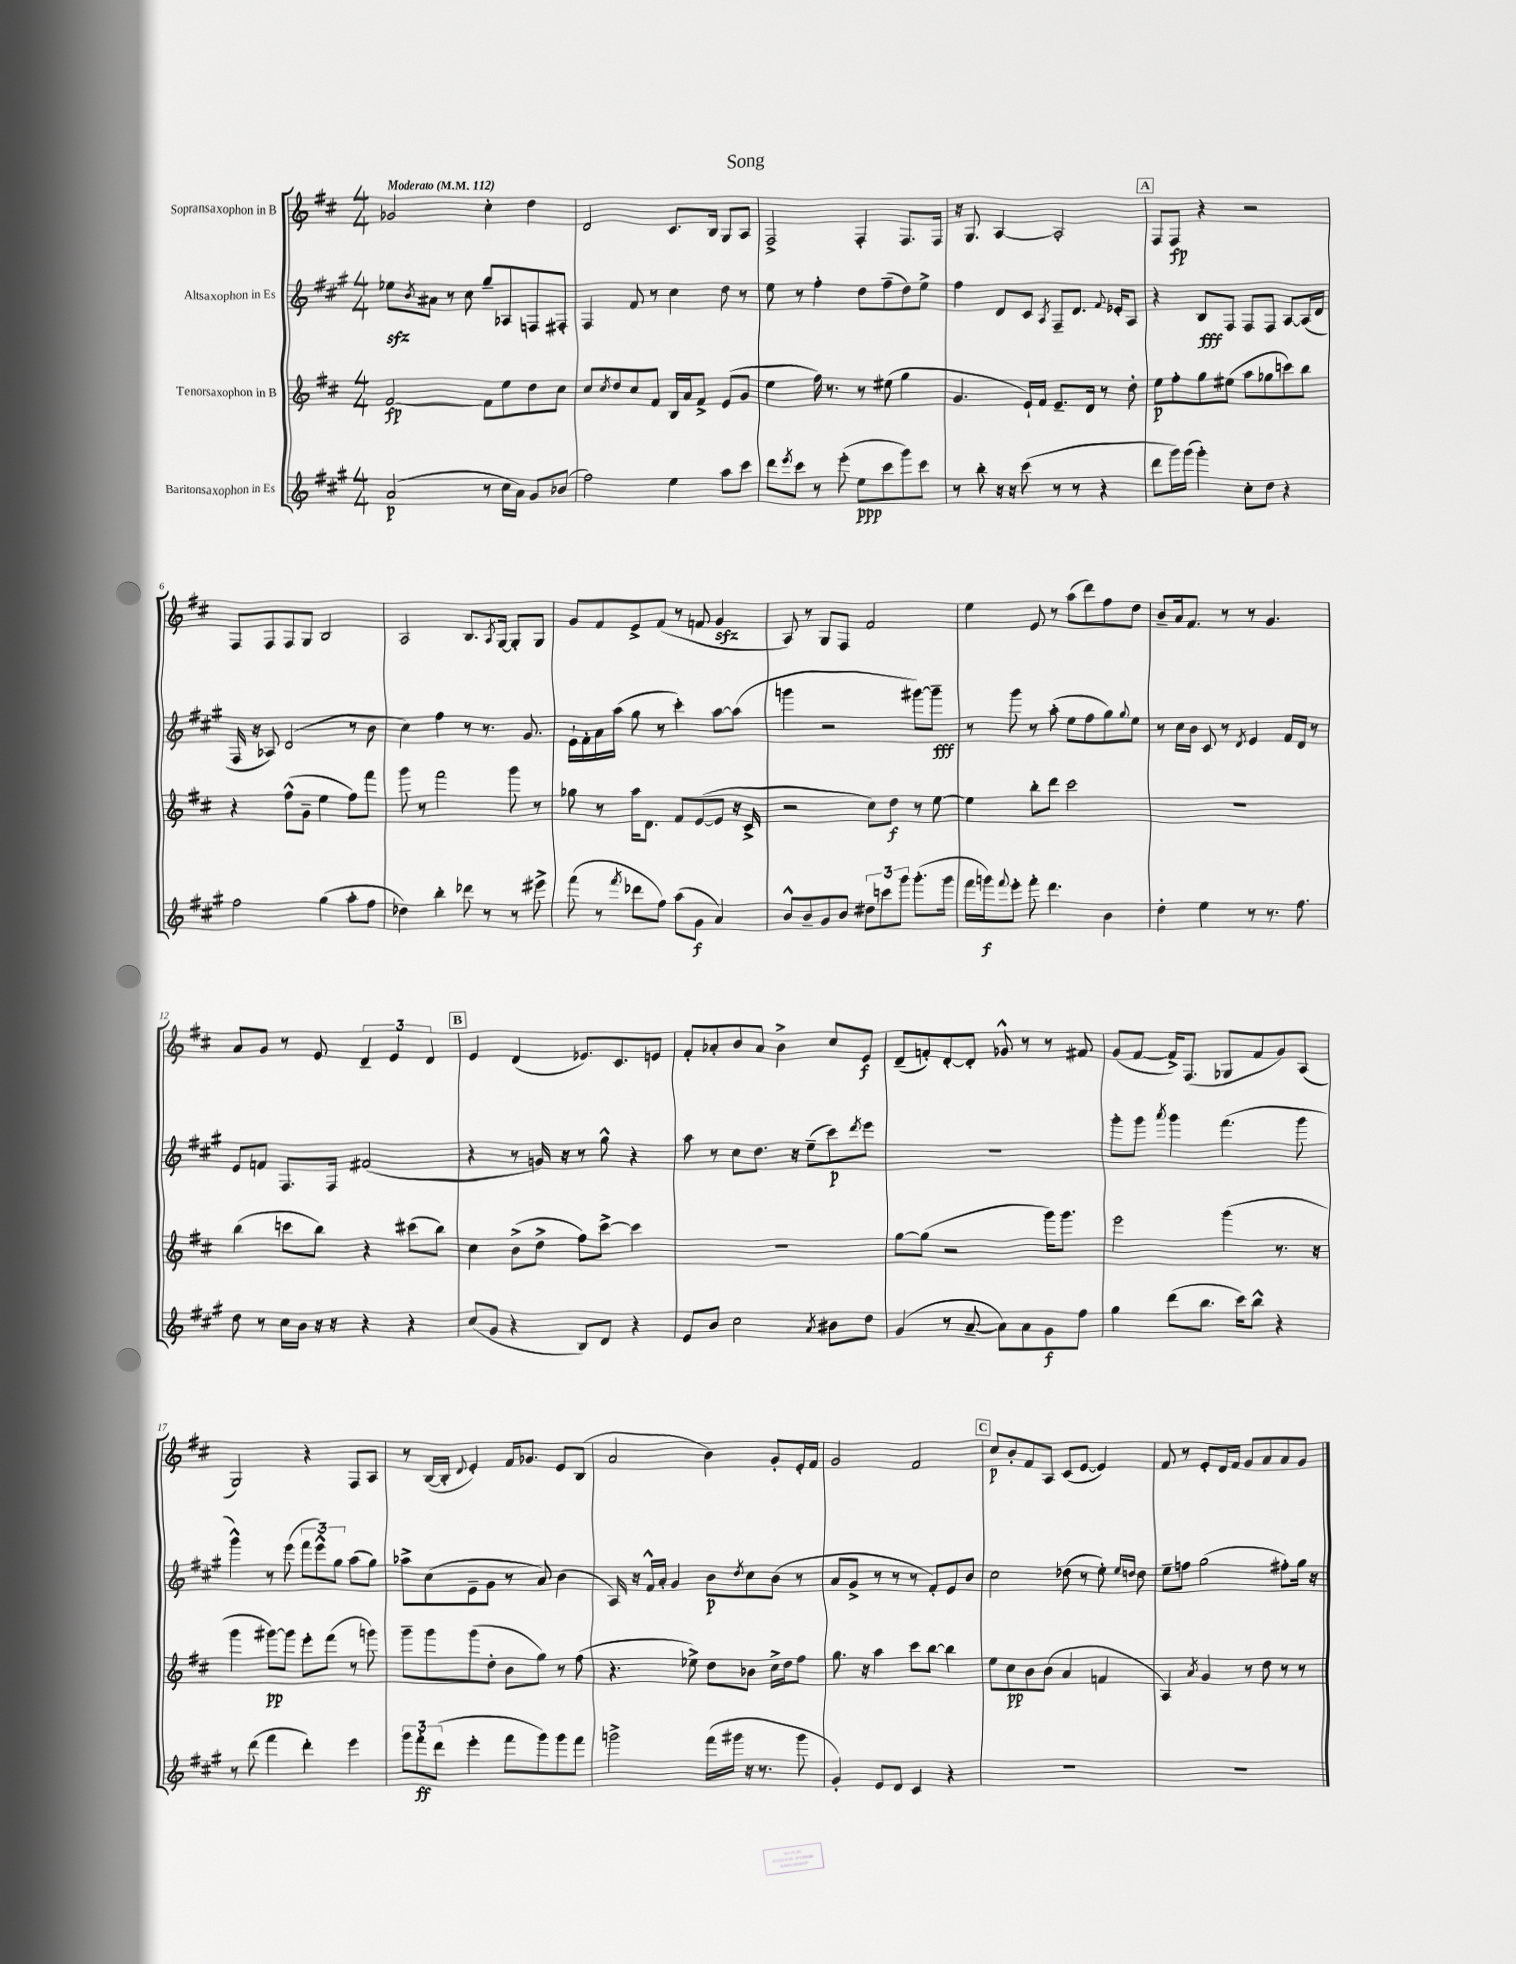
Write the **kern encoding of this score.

**kern	**kern	**kern	**kern
*staff4	*staff3	*staff2	*staff1
*clefG2	*clefG2	*clefG2	*clefG2
*k[f#c#g#]	*k[f#c#]	*k[f#c#g#]	*k[f#c#]
*M4/4	*M4/4	*M4/4	*M4/4
*MM112	*MM112	*MM112	*MM112
(2a	[2f#	8ee-	2g-
.	.	8qb	.
.	.	8a#	.
.	.	8r	.
.	.	8cc#	.
8r	8f#]	8gg#~	4cc#'
16cc#	8ee	8A-	.
16a)	.	.	.
8g#	8dd	8F	4dd
(8b-	8cc#	8F#'	.
=	=	=	=
2ff#)	8cc#	4F#	2d
.	8qcc#	.	.
.	8dd	.	.
.	8cc#	8f#	.
.	8f#	8r	.
4ee	16B	4cc#	8.c#
.	16a	.	.
.	8f#^	.	.
.	.	.	16B
8aa	(8e	8dd	8G
8ccc#	8g	8r	8A
=	=	=	=
8ddd	4ee	8ee	2F#^
8qeee	.	.	.
8ccc#	.	8r	.
8r	16ff#)	4ff#'	.
.	8.r	.	.
(8eee'	.	.	.
8ee	8r	8dd	4F#'
8ccc#	(8ee#	(8ff#~	.
8ggg#)	4gg	8dd)	8.F#
8ccc#	.	8ee^	.
.	.	.	16F#
=	=	=	=
8r	4.g	4ff#	16r
.	.	.	8.G
8bb'	.	.	.
16r	.	8d	[4A
16r	.	.	.
(8ccc#	16e`)	8c#	.
.	16f#	.	.
.	.	8qA	.
8r	8.e~	8F#~	2A']
8r	.	8.d	.
.	16d	.	.
4r	8r	.	.
.	.	8qqf#	.
.	.	16e-'	.
.	8dd'	8A	.
=	=	=	=
8ddd	8ee	4r	8F#
16ggg#)	8ff#'	.	8F#
(16ggg#	.	.	.
4ggg#')	8gg	8B	4r
.	(8ee#	8F#	.
8cc#'	8aa	8F#	2r
8dd	8gg-	8F#	.
4r	8ccc)	[8A	.
.	8bb	(16A]	.
.	.	16d	.
=	=	=	=
2ff#	4r	16F#	8F#
.	.	16r	.
.	.	8A-)	8F#
.	(8ff#^^	(2d	8F#
.	8g~	.	8G
(4gg#	4ee	.	2B
8aa'	8ff#)	8r	.
8ff#	8fff#	8b	.
=	=	=	=
4dd-)	8ggg	4cc#)	2A
.	8r	.	.
4bb'	2fff#	4ff#	.
8ddd-	.	8r	8.B
8r	.	8.r	.
.	.	.	8qA
.	.	.	[16G
8r	8ggg	.	8G']
.	.	8.g#	.
8eee#^	8r	.	8G
=	=	=	=
(8fff#	8gg-	16e`	8g
.	.	16f#'	.
8r	8r	16a	8f#
.	.	(16aa	.
8qfff#	.	.	.
8ddd-	16aa	8gg#	8e^
.	8.d	.	.
8ff#)	.	8r	(8f#
(8aa	8f#	4ccc#')	8r
8g#	([8e	.	8f
4a)	8e]	[8aa	4g
.	16r	(8aa]	.
.	16c#^	.	.
=	=	=	=
8b^^	2r	4ggg	8A)
8b~	.	.	8r
8g#	.	2r	8G
8b	.	.	8F#
12dd#	8cc#)	.	2f#
12ccc	.	.	.
.	8dd	.	.
12ggg#	.	.	.
(8.ggg#'	8r	[8ggg#)	.
.	[8ee	8ggg#~]	.
16ggg#	.	.	.
=	=	=	=
16fff#	4ee]	8r	4ee
16ggg)	.	.	.
8qqfff#	.	.	.
8eee'	.	8ggg#	.
8fff#'	8bb'	8r	8e
4.ddd	8ddd	(8aa'	8r
.	2ccc#	8ee	(8aa
.	.	8ff#	8ddd)
4b	.	8gg#)	8ff#
.	.	8qqgg#	.
.	.	8ee	8dd
=	=	=	=
4dd'	1r	8r	8b~
.	.	16cc#	16a
.	.	16b	8.f#
4ee	.	8c#	.
.	.	8r	8r
.	.	8qd	.
8r	.	4e	8r
8.r	.	.	4.g
.	.	16f#	.
8.ff#	.	16d	.
.	.	8r	.
=	=	=	=
8dd	(4bb	8e	8a
8r	.	8f	8g
16cc#	8ccc	8.F#	8r
16b	.	.	.
16r	8bb)	.	8e
16r	.	16F#	.
4r	4r	(2f#	6d~
.	.	.	6e
4r	(8ccc#	.	.
.	.	.	6d
.	8bb)	.	.
=	=	=	=
(8cc#	4cc#	4r	4e
8g#	.	.	.
4r	(8b^	8r	(4d
.	8dd^	16g)	.
.	.	16r	.
8B)	8ff#)	8r	8.e-)
8d	[8ccc#^	8gg#^^	.
.	.	.	8.c#
4r	4ccc#]	4r	.
.	.	.	8e
=	=	=	=
8e	1r	8aa	8f#'
8b	.	8r	8a-'
2cc#	.	8cc#	8b
.	.	8.dd	8a-
.	.	.	4b^
.	.	16r	.
.	.	(8ee~	.
8qa	.	.	.
8b#	.	8ccc#)	8cc#
.	.	8qddd	.
8dd	.	8eee	8e
=	=	=	=
(4g#	[8gg	1r	(8d~
.	(8gg]	.	8f')
8r	2r	.	[8d'
[8a~	.	.	8d']
8a])	.	.	8g-^^
8a	.	.	8r
8g#	16ggg)	.	8r
.	8.ggg	.	.
8ff#	.	.	8f#
=	=	=	=
4gg#	2eee	8ggg#'	(8g
.	.	8ggg#	[8f#
.	.	8qaaa	.
(8ddd	.	4ggg#	16f#^])
.	.	.	(8.F#
8.bb	.	.	.
.	(4ggg	(4.fff#	8G-
16ccc#)	.	.	.
8bb^^	.	.	8f#
4r	8.r	.	8g)
.	.	8ggg#	(8A
.	16r	.	.
=	=	=	=
8r	4ggg	4ggg#^^)	2G)
(8ddd	.	.	.
4fff#	[8ggg#)	8r	.
.	8ggg#]	(8eee	.
4ddd')	8eee'	12fff#	4r
.	.	12eee^^)	.
.	(8fff#	.	.
.	.	12gg#	.
4eee	8r	(8aa	8F#
.	8ggg)	8gg#)	8A
=	=	=	=
12ggg#	8ggg~	8aa-^	8r
12fff#'	.	.	.
.	8ggg	(8cc#	([16B
(12ddd	.	.	.
.	.	.	16B']
.	.	.	8qqd
4eee'	(8ggg	8e~	4e')
.	8dd'	8g#	.
8fff#	8b	8r	16f#
.	.	.	8.g-
8ggg#)	8gg)	8a)	.
8ggg#	8r	(4b	8e
8fff#	(8ff#	.	(8B
=	=	=	=
2ggg^	4.r	16A)	2a
.	.	16r	.
.	.	16f#^^	.
.	.	16a'	.
.	.	4g#	.
.	8ee-^)	.	.
(16fff#	8dd	8b	4b)
16ggg#	.	.	.
.	.	8qdd	.
16r	8b-	8cc#	.
8.r	.	.	.
.	16cc#^	(8b	8g'
.	16dd	.	.
8ggg#	8ff#	8r	16e'
.	.	.	16f#
=	=	=	=
4g#')	8.gg	8a	2g
.	.	8g#^	.
.	16r	.	.
8e	4aa	8r	.
8d	.	8r	.
4c#	8ccc#	8r	2f#
.	[8bb	8f#')	.
4r	4bb]	8e	.
.	.	8b	.
=	=	=	=
1r	8ee	2cc#	8cc#
.	8cc#	.	8b'
.	8b	.	8f#
.	(8b	.	8A
.	4a	(8dd-	(8c#
.	.	8r	[8e
.	4f	8ee')	4e])
.	.	16qqee	.
.	.	16qqdd	.
.	.	8dd	.
=	=	=	=
1r	4A)	8ee~	8f#
.	.	8ff	8r
.	8qa	.	.
.	4g	(2gg#	8e'
.	.	.	16d
.	.	.	16f#
.	8r	.	8g
.	8dd	.	8a
.	8r	8ff#')	8a
.	8r	16gg#	8g
.	.	16r	.
==	==	==	==
*-	*-	*-	*-
